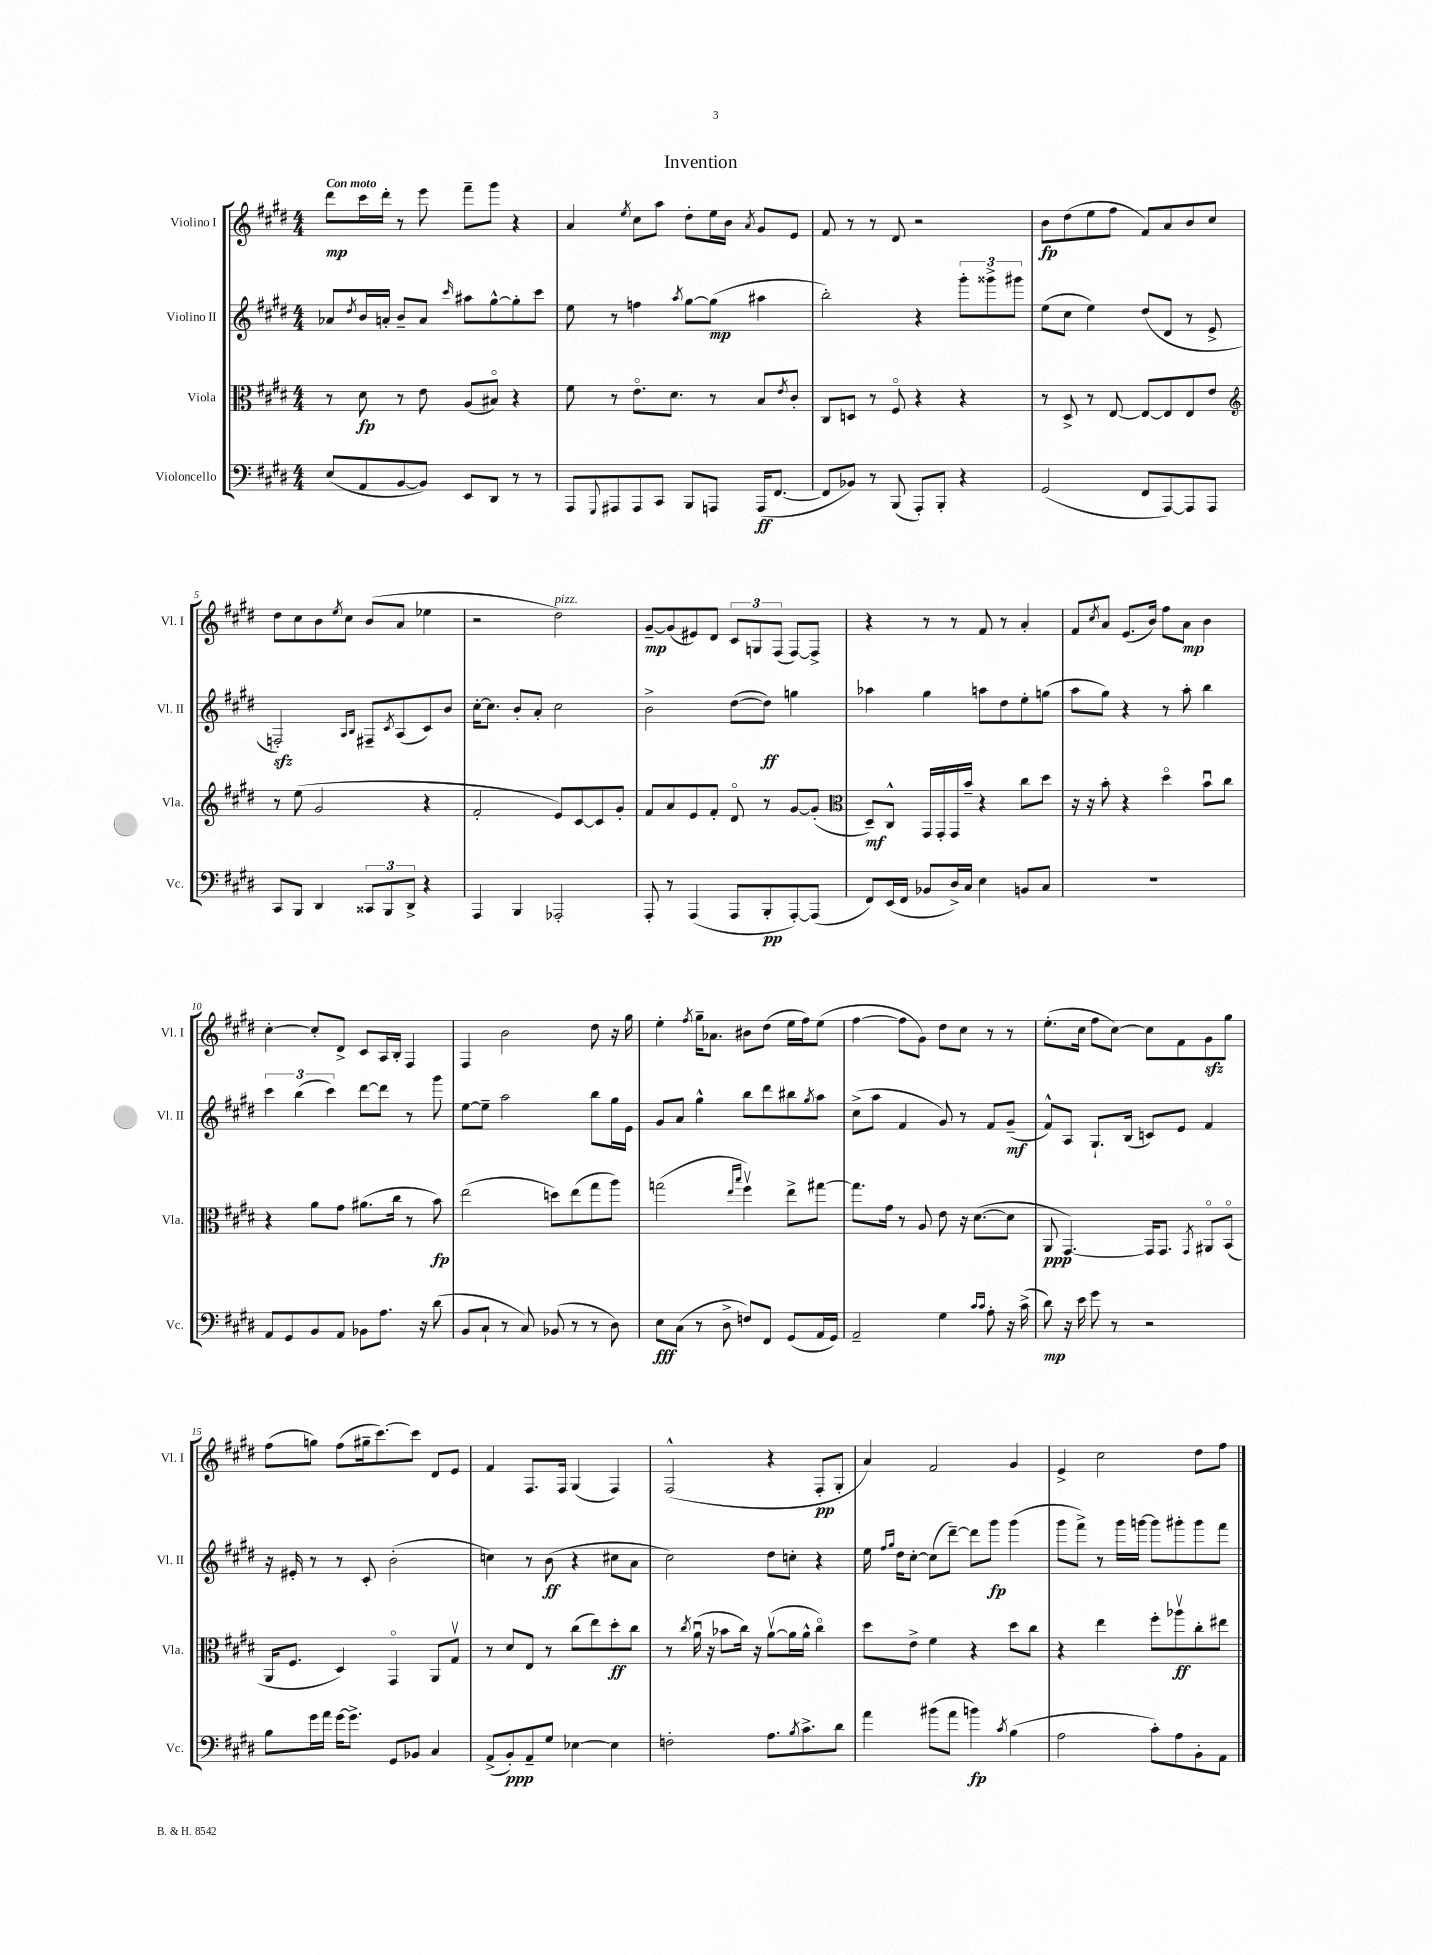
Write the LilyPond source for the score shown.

\header { title = "Invention" }
<<
\new StaffGroup <<
\new Staff = "s0" \with { instrumentName = "Violino I" shortInstrumentName = "Vl. I" } {
    \clef treble \key e \major \numericTimeSignature \time 4/4 \tempo "Con moto"
    dis'''8\mp cis'''16 dis'''16-. r8 e'''8 fis'''8-- gis'''8 r4 |
    a'4 \acciaccatura { e''8 } cis''8 a''8 dis''8-. e''16 b'16 \acciaccatura { a'8 } gis'8 e'8 |
    fis'8 r8 r8 dis'8 r2 |
    b'8\fp dis''8( e''8 fis''8 fis'8) a'8 b'8 cis''8 |
    dis''8 cis''8 b'8 \acciaccatura { e''8 } cis''8 b'8( a'8 ees''4 |
    r2 dis''2^\markup { \italic "pizz." }) |
    gis'8~--\mp gis'8( eis'8) dis'8 \tuplet 3/2 { cis'8 g8 fis8( } fis8~) fis8-> |
    r4 r8 r8 fis'8 r8 a'4-. |
    fis'8 \acciaccatura { cis''8 } a'8 e'8.( b'16) fis''8 a'8\mp b'4 |
    cis''4~-. cis''8-. dis'8-> cis'8 a16 b16-. fis4 |
    fis4 b'2 dis''8 r16 gis''16 |
    e''4-. \acciaccatura { fis''8 } gis''16-- aes'8. bis'8 dis''8( e''16 fis''16) e''8( |
    fis''4~ fis''8 gis'8) dis''8 cis''8 r8 r8 |
    e''8.-.( cis''16 fis''8 cis''8~) cis''8 fis'8 gis'8\sfz gis''8 |
    fis''8( g''8) fis''8( gis''16-- cis'''8.~) cis'''8 dis'8 e'8 |
    fis'4 fis8. fis16 gis4( fis4) |
    fis2-^( r4 fis8-.\pp gis8-. |
    a'4) fis'2 gis'4 |
    e'4-> cis''2 dis''8 fis''8 \bar "|." |
}
\new Staff = "s1" \with { instrumentName = "Violino II" shortInstrumentName = "Vl. II" } {
    \clef treble \key e \major \numericTimeSignature \time 4/4
    aes'8 \acciaccatura { dis''8 } b'16 a'16-. b'8-- a'8 \grace { cis'''16 } ais''8 gis''8~-^ gis''8-. cis'''8 |
    e''8 r8 f''4 \acciaccatura { a''8 } gis''8~ gis''8\mp( ais''4 |
    b''2-.) r4 \tuplet 3/2 { gis'''8-. gisis'''8-> gis'''8 } |
    e''8( cis''8 e''4) dis''8( dis'8 r8 e'8-> |
    f2-.\sfz) \grace { a16 b16 } fis8-- \acciaccatura { cis'8 } a8( cis'8) b'8 |
    cis''16~-. cis''8. b'8-. a'8-. cis''2 |
    b'2-> dis''8~( dis''8\ff) g''4 |
    aes''4 gis''4 a''8 dis''8 e''8-. g''8( |
    a''8 gis''8) r4 r8 a''8-. b''4 |
    \tuplet 3/2 { cis'''4 b''4( cis'''4) } dis'''8~ dis'''8 r8 gis'''8 |
    e''8~ e''8-- a''2 b''8 gis''16 e'16 |
    gis'8 a'8 gis''4-^ b''8 dis'''8 bis''8 \acciaccatura { gis''8 } a''8 |
    cis''8->( a''8 fis'4 gis'8) r8 fis'8 gis'8--\mf( |
    fis'8-^) a8 gis8.-! b16( c'8) e'8 fis'4 |
    r16 eis'16-. r8 r8 cis'8-. b'2-.( |
    c''4) r8 b'8\ff( r4 cis''8 a'8 |
    cis''2) dis''8 c''8-. r4 |
    e''16 \grace { fis''16 gis''16 } dis''16 cis''8~-. cis''8( dis'''8~--) dis'''8 gis'''8\fp gis'''4( |
    gis'''8 fis'''8->) r8 gis'''16 g'''16~ g'''8 gis'''8-. gis'''8 fis'''8 \bar "|." |
}
\new Staff = "s2" \with { instrumentName = "Viola" shortInstrumentName = "Vla." } {
    \clef alto \key e \major \numericTimeSignature \time 4/4
    r8 dis'8\fp r8 e'8 a8( bis8\flageolet) r4 |
    fis'8 r8 e'8.\flageolet dis'8. r8 b8 \acciaccatura { e'8 } cis'8-. |
    cis8 d8 r8 fis8\flageolet r4 r4 |
    r8 dis8-> r8 e8~ e8~ e8 e8 e'8 |
    \clef treble r8 e''8( gis'2 r4 |
    fis'2-. e'8) cis'8~ cis'8 gis'8-. |
    fis'8 a'8 e'8 fis'8-. dis'8\flageolet r8 gis'8~ gis'8-.( |
    \clef alto dis8--\mf) cis8-^ gis,16 gis,16-. gis,16 b'16-- r4 cis''8 dis''8 |
    r16 r16 b'8-. r4 dis''4\flageolet b'8\downbow cis''8 |
    r4 a'8 gis'8 ais'8.( cis''16 r8 b'8\fp) |
    e''2( d''8) e''8( gis''8 a''8) |
    g''2( \grace { e''16 b''16 } fis''4\upbow) e''8-> gis''8~ |
    gis''8. gis'16 r8 a8 e'8 r16 dis'8.~( dis'8 |
    a,8\ppp gis,4.~) gis,16 gis,8. \acciaccatura { gis,8 } ais,8\flageolet b,8\flageolet( |
    a,16 fis8. dis4) gis,4\flageolet a,8 gis8\upbow |
    r8 dis'8 e8 r8 cis''8( e''8) dis''8-.\ff cis''8 |
    r8 \acciaccatura { cis''8 } a'16\downbow( r16 bes'8 cis''16) r16 a'8~\upbow( a'16 a'16-^ cis''4\flageolet) |
    dis''8 e'8-> fis'4 r4 dis''8 cis''8 |
    r4 e''4 fis''8-. aes''8\upbow\ff cis''8-. eis''8 \bar "|." |
}
\new Staff = "s3" \with { instrumentName = "Violoncello" shortInstrumentName = "Vc." } {
    \clef bass \key e \major \numericTimeSignature \time 4/4
    e8( a,8 b,8~ b,8) e,8 dis,8 r8 r8 |
    a,,8 \appoggiatura { gis,,8 } ais,,8 ais,,8 cis,8 b,,8 a,,8 a,,16\ff( fis,8.~ |
    fis,8 bes,8) r8 b,,8( a,,8-.) b,,8-. r4 |
    gis,2( fis,8 a,,8~) a,,8 a,,8 |
    cis,8 b,,8 dis,4 \tuplet 3/2 { cisis,8 b,,8 dis,8-> } r4 |
    a,,4 b,,4 aes,,2-. |
    a,,8-. r8 a,,4( a,,8 b,,8-.\pp a,,8~-.) a,,8( |
    fis,8) e,16( fis,16 bes,8 dis16->) cis16 e4 b,8 cis8 |
    R1 |
    a,8 gis,8 b,8 a,8 bes,8 a8. r16 dis'8( |
    b,8 cis8-! r8 cis8) bes,8( r8 r8 dis8) |
    e8\fff cis8( r8 dis8-> f8) fis,8 gis,8( a,16 gis,16) |
    a,2-- gis4 \grace { cis'16 cis'16 } a8-. r16 cis'16->( |
    dis'8\mp) r16 e'16 gis'8 r8 r2 |
    b8 gis'16 a'16 gis'16~ gis'8.-> gis,8 bes,8 cis4 |
    a,8->( b,8-.\ppp) a,8-- gis8 ees4~ ees4 |
    f2-. a8. \acciaccatura { b8 } cis'8.-> dis'8 |
    a'4 bis'8( a'8 b'4\fp) \acciaccatura { cis'8 } b4( |
    a2 cis'8-.) a8 b,8-. a,8 \bar "|." |
}
>>
>>
